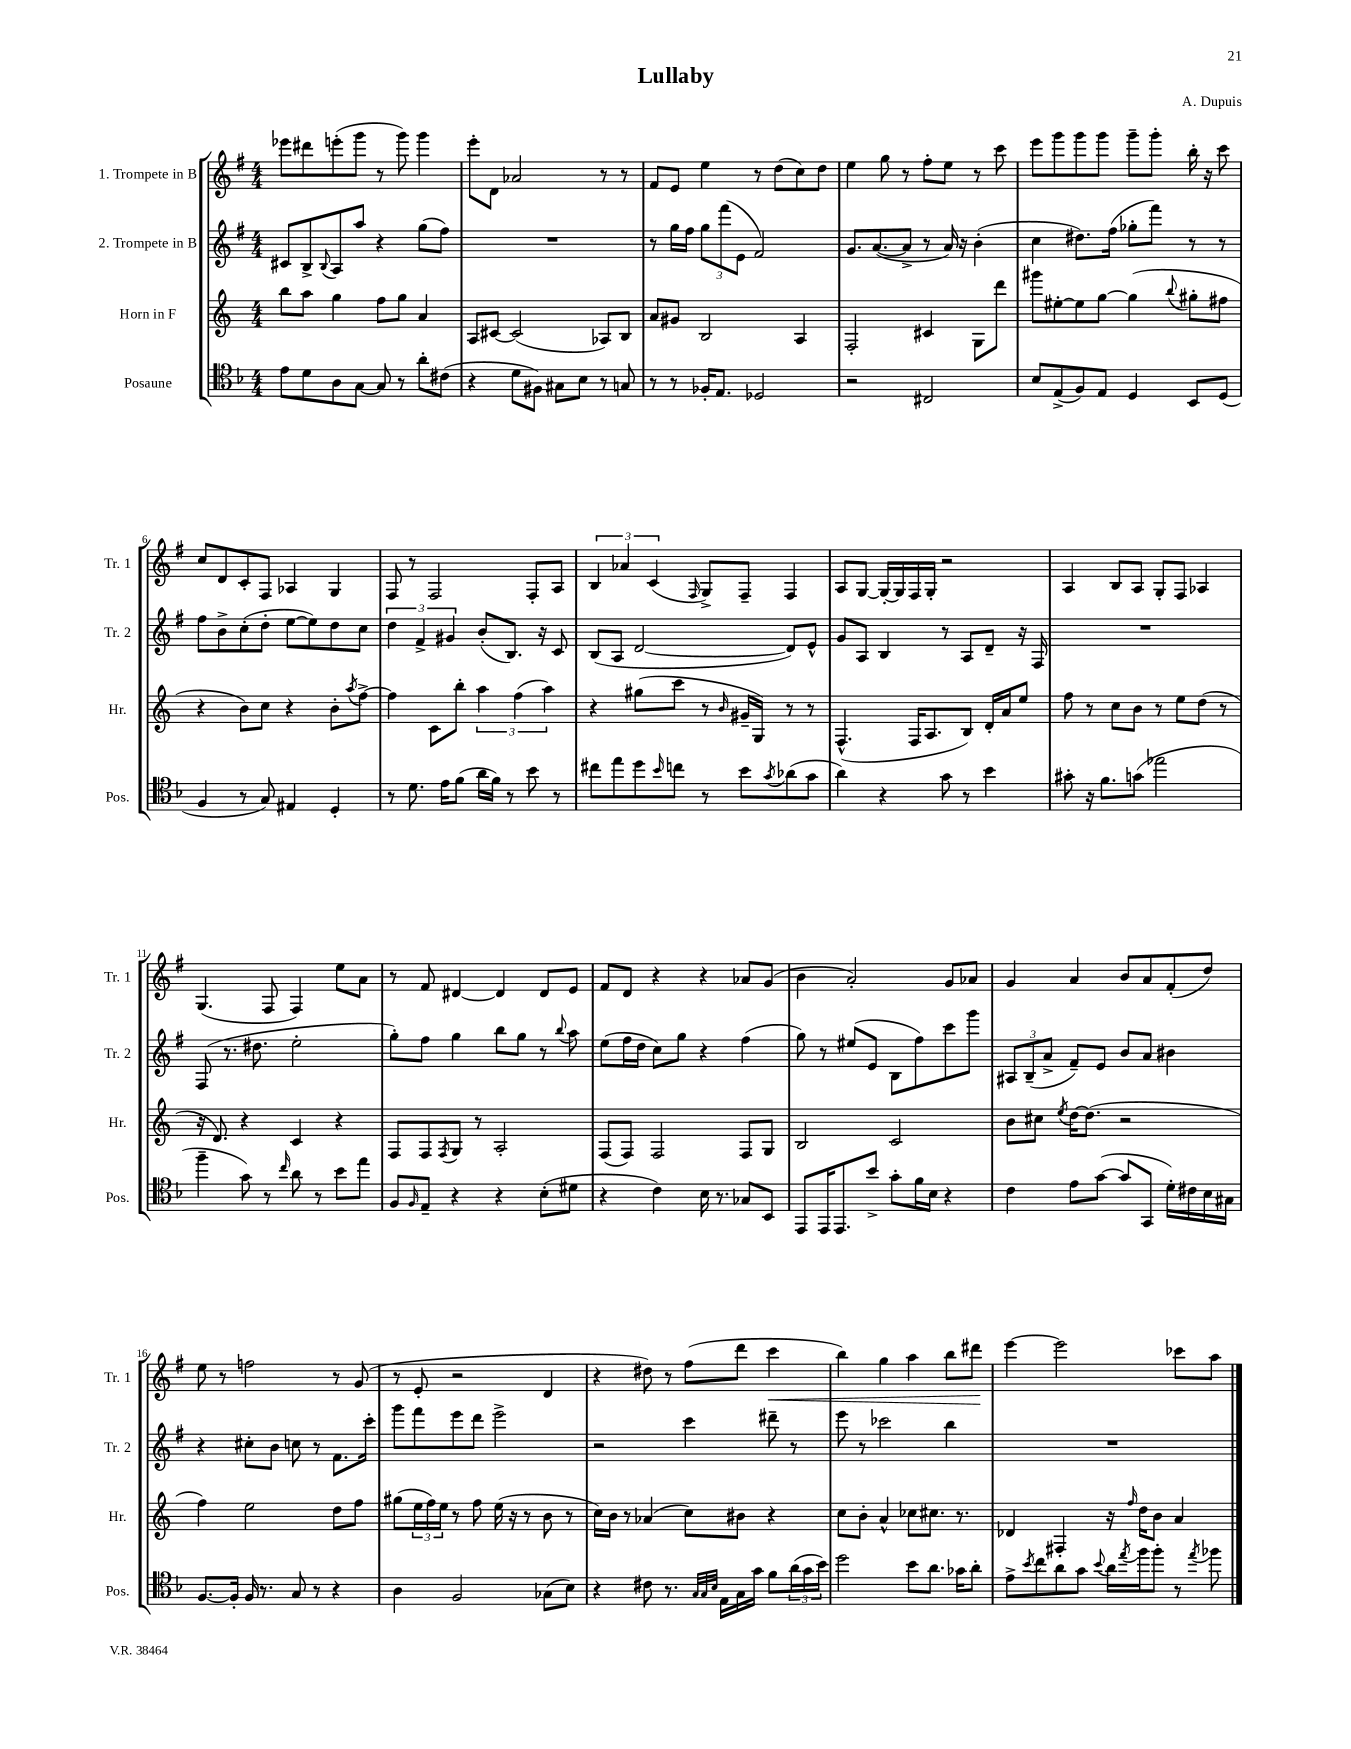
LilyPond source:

\header { title = "Lullaby" composer = "A. Dupuis" }
<<
\new StaffGroup <<
\new Staff = "s0" \with { instrumentName = "1. Trompete in B" shortInstrumentName = "Tr. 1" } {
    \clef treble \key g \major \numericTimeSignature \time 4/4
    ees'''8 dis'''8 e'''8-.( g'''8 r8 g'''8) g'''4 |
    e'''8-. d'8 aes'2 r8 r8 |
    fis'8 e'8 e''4 r8 d''8( c''8) d''8 |
    e''4 g''8 r8 fis''8-. e''8 r8 c'''8 |
    e'''8 g'''8 g'''8 g'''8 g'''8-- g'''8-. b''16-. r16 c'''8 |
    c''8 d'8 c'8-. fis8 aes4 g4 |
    fis8 r8 fis2 fis8-. a8 |
    \tuplet 3/2 { b4 aes'4 c'4( } \grace { fis16 } g8->) fis8-- fis4 |
    a8 g8~ g16~-. g16 fis16 g16-. r2 |
    a4 b8 a8 g8-. fis8 aes4 |
    g4.( fis8 fis4) e''8 a'8 |
    r8 fis'8 dis'4~ dis'4 dis'8 e'8 |
    fis'8 d'8 r4 r4 aes'8 g'8( |
    b'4 a'2-.) g'8 aes'8 |
    g'4 a'4 b'8 a'8 fis'8-.( d''8) |
    e''8 r8 f''2 r8 g'8( |
    r8 e'8-. r2 d'4 |
    r4 dis''8) r8 fis''8( d'''8 c'''4\< |
    b''4) g''4 a''4 b''8 dis'''8\! |
    e'''4~ e'''2 ces'''8 a''8 \bar "|." |
}
\new Staff = "s1" \with { instrumentName = "2. Trompete in B" shortInstrumentName = "Tr. 2" } {
    \clef treble \key g \major \numericTimeSignature \time 4/4
    cis'8 b8-> \appoggiatura { b8 } a8 a''8 r4 g''8( fis''8) |
    R1 |
    r8 g''16 fis''16 \tuplet 3/2 { g''8 fis'''8( e'8 } fis'2) |
    g'8. a'8.~( a'8-> r8 a'16) r16 b'4-.( |
    c''4 dis''8.) fis''16( ges''8-. fis'''8) r8 r8 |
    fis''8 b'8-> c''8-.( d''8-. e''8~ e''8) d''8 c''8 |
    \tuplet 3/2 { d''4 fis'4-> gis'4 } b'8-.( b8.) r16 c'8 |
    b8( a8 d'2~ d'8) e'8-^ |
    g'8 a8 b4 r8 a8 d'8-- r16 fis16 |
    R1 |
    fis8( r8. dis''8. e''2-. |
    g''8-.) fis''8 g''4 b''8 g''8 r8 \appoggiatura { b''8 } a''8 |
    e''8( fis''16 d''16 c''8) g''8 r4 fis''4( |
    g''8) r8 eis''8( e'8 b8 fis''8) c'''8 g'''8 |
    \tuplet 3/2 { ais8 b8--( a'8-> } fis'8--) e'8 b'8 a'8 bis'4 |
    r4 cis''8-. b'8 c''8 r8 fis'8. c'''16-. |
    g'''8 fis'''8 e'''8 d'''8 e'''2-> |
    r2 c'''4 dis'''8-- r8 |
    e'''8 r8 ces'''2 b''4 |
    R1 \bar "|." |
}
\new Staff = "s2" \with { instrumentName = "Horn in F" shortInstrumentName = "Hr." } {
    \clef treble \key c \major \numericTimeSignature \time 4/4
    b''8 a''8 g''4 f''8 g''8 a'4 |
    a8 cis'8~ cis'2( aes8) b8 |
    a'8 gis'8 b2 a4 |
    f2-. cis'4 g8 d'''8 |
    gis'''8 eis''8~-. eis''8 g''8~ g''4( \appoggiatura { b''8 } gis''8-. fis''8 |
    r4 b'8) c''8 r4 b'8-. \acciaccatura { a''8 } f''8~-> |
    f''4 c'8 b''8-. \tuplet 3/2 { a''4 f''4( a''4) } |
    r4 gis''8( c'''8 r8 \grace { b'16 } gis'16-- g16) r8 r8 |
    f4.-^( f16 a8. b8) d'16-. a'16 e''8 |
    f''8 r8 c''8 b'8 r8 e''8 d''8( r8 |
    r16 d'8.) r4 c'4 r4 |
    f8 f8 \acciaccatura { f8 } g8 r8 a2-. |
    f8( f8) f2 f8 g8 |
    b2 c'2 |
    b'8 cis''8 \acciaccatura { e''8 } d''16~ d''8.( r2 |
    f''4) e''2 d''8 f''8 |
    gis''8( \tuplet 3/2 { e''16 f''16) e''16 } r8 f''8 e''16( r16 r8 b'8 r8 |
    c''16) b'16 r8 aes'4( c''8) bis'8 r4 |
    c''8 b'8-. a'4-^ ces''8 cis''8. r8. |
    des'4 fis4-. r16 \grace { f''16 } d''16 b'8 a'4 \bar "|." |
}
\new Staff = "s3" \with { instrumentName = "Posaune" shortInstrumentName = "Pos." } {
    \clef tenor \key f \major \numericTimeSignature \time 4/4
    e'8 d'8 a8 g8~ g8 r8 a'8-. cis'8( |
    r4 d'8 fis8) gis8 bes8 r8 g8 |
    r8 r8 fes16-. e8. des2 |
    r2 cis2 |
    bes8 e8->( f8) e8 d4 bes,8 d8( |
    f4 r8 g8) eis4 d4-. |
    r8 d'8. e'16 f'8( a'16 f'16) r8 bes'8 r8 |
    cis''8 e''8 d''8 \grace { bes'16 } c''8 r8 bes'8 \acciaccatura { g'8 } aes'8( g'8 |
    a'4) r4 g'8 r8 bes'4 |
    gis'8-. r16 f'8. g'8( ees''2 |
    f''4-- g'8) r8 \grace { c''16 } a'8 r8 bes'8 e''8 |
    f8 \grace { f16 } e8-- r4 r4 bes8-.( dis'8 |
    r4 c'4) bes16 r8. ges8 bes,8 |
    e,8 e,16 e,8. bes'8-> g'8-. f'16 bes16 r4 |
    c'4 e'8 g'8~( g'8 g,8 d'16-.) cis'16 bes16 gis16 |
    f8.~ f16-. f16 r8. g8 r8 r4 |
    a4 f2 ges8( bes8) |
    r4 cis'8 r8. \grace { g32 g32 bes32 } e16 g16 g'16 f'8 \tuplet 3/2 { a'16( g'16 bes'16) } |
    d''2 bes'8 a'8. ges'16 a'8-. |
    e'8-> \acciaccatura { bes'8 } c''8 a'8 g'8 \appoggiatura { bes'8 } a'16 \acciaccatura { e''8 } f''16 f''8-. r8 \acciaccatura { e''8 } fes''8 \bar "|." |
}
>>
>>
